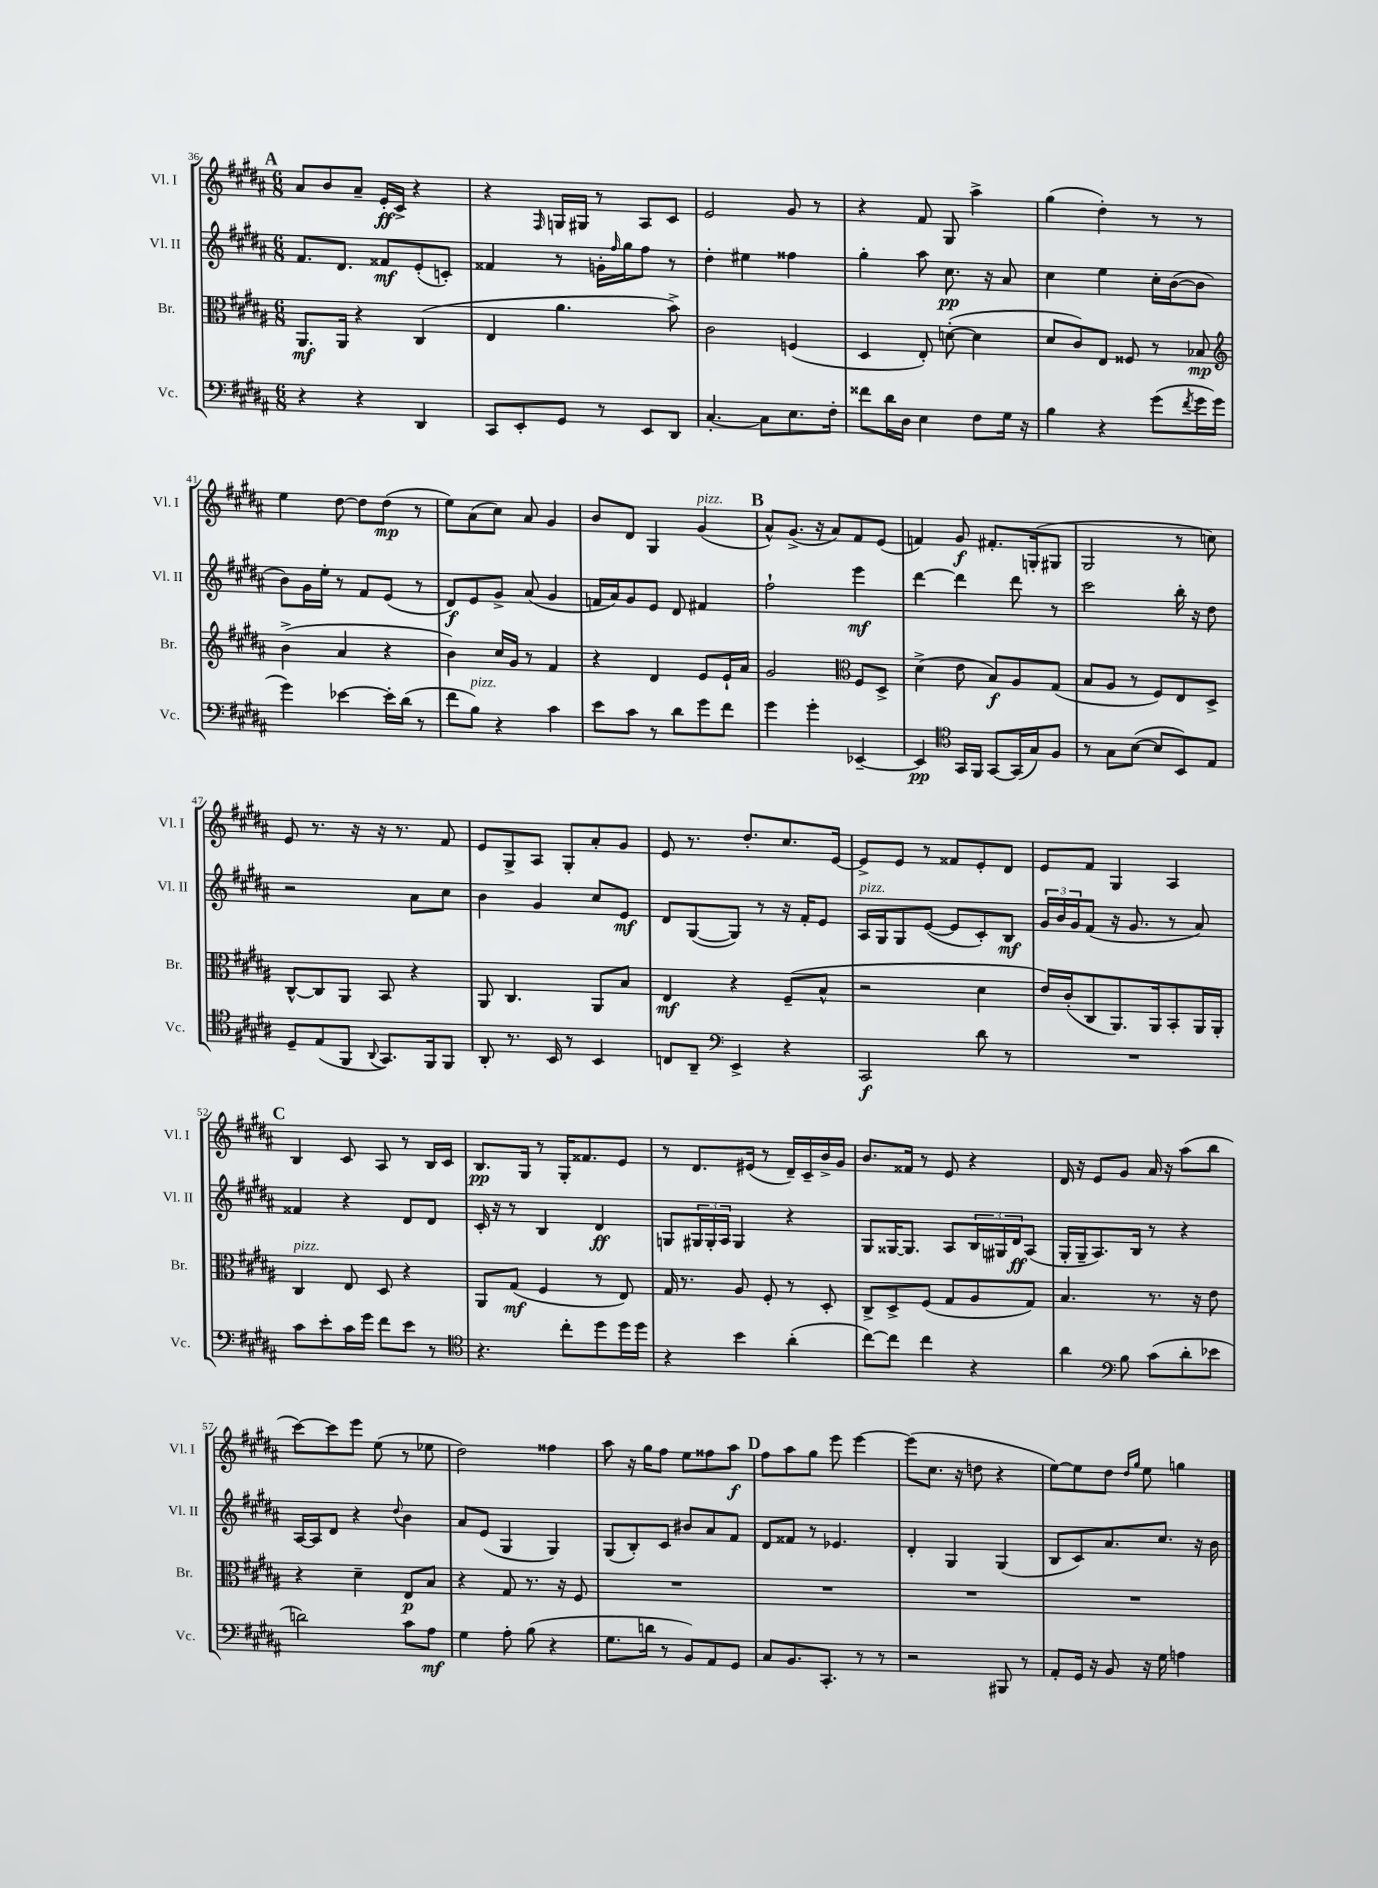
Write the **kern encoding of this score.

**kern	**kern	**kern	**kern
*staff4	*staff3	*staff2	*staff1
*clefF4	*clefC3	*clefG2	*clefG2
*k[f#c#g#d#a#]	*k[f#c#g#d#a#]	*k[f#c#g#d#a#]	*k[f#c#g#d#a#]
*M6/8	*M6/8	*M6/8	*M6/8
4r	8.AA#/L	8.f#/L	8a#/L
.	.	.	8b/
.	16AA#/Jk	8.d#/J	.
4r	4r	.	8a#~/J
.	.	8f##/L	16e'/LL
.	.	.	16c#^/JJ
4DD#/	(4C#/	(8e'/	4r
.	.	8c'/J)	.
=	=	=	=
8CC#/L	4E/	4f##/	4r
8EE'/	.	.	.
.	.	.	16qqF#/
8GG#/J	4.a#\	8r	16G/LL
.	.	.	16G#/JJ
8r	.	16g'\LL	8r
.	.	16qqff#/	.
.	.	16gg#\J	.
8EE/L	.	8ff#\J	8A#/L
8DD#/J	8b^\)	8r	8c#/J
=	=	=	=
[4.C#'/	2c#\	4dd#'\	2e/
.	.	4ee#\	.
8C#\]L	.	.	.
8.E\	(4F/	4ff##\	8g#/
.	.	.	8r
16F#'\Jk	.	.	.
=	=	=	=
8f##\L	4D#/	4gg#'\	4r
16d#\L	.	.	.
16D#\JJ	.	.	.
4E\	8E'/)	8aa#\	8f#/
.	([8d'\	8.cc#\	8G#/
8F#\L	4d\]	.	4aa#^\
.	.	16r	.
16G#\Jk	.	8a#/	.
16r	.	.	.
=	=	=	=
4B\	8d#/L	4cc#\	(4gg#\
.	8c#/)	.	.
4r	8E/J	4ee\	4dd#'\)
.	8F##/	.	.
(8g#\L	8r	16cc#'\LL	8r
.	.	([16b\J	.
8qf#/	.	.	.
16g#\L	8B-/	8b\]J	8r
16g#\JJ	.	.	.
=	=	=	=
*	*clefG2	*	*
4g#\)	(4b^\	8b\L)	4ee\
.	.	16g#\L	.
.	.	16ee'\JJ	.
[4e-\	4a#/	8r	[8dd#\
.	.	8f#/L	8dd#\]L
16e-'\]LL	4r	(8e/J	(8dd#\J
(16d#\JJ	.	.	.
8r	.	8r	8r
=	=	=	=
8f#\L	4b\)	8d#/L)	8ee\L)
8B\J)	.	8e/	(8a#\
4r	16cc#/LL	8g#^/J	8cc#\J)
.	16g#/JJ	.	.
.	8r	(8a#/	8a#/
4c#\	4f#/	4g#/	4g#/
=	=	=	=
8e\L	4r	16f/LL	8b/L
.	.	16a#/J)	.
8c#\J	.	8g#/	8d#/J
8r	4d#/	8e/J	4G#/
8d#\L	.	8d#/	.
8g#\	8e/L	4f#/	(4g#/
8f#\J	16e`/L	.	.
.	16a#/JJ	.	.
=	=	=	=
4g#\	2g#/	2ff#`\	8a#^^/L)
.	.	.	(8.g#^/J
4g#'\	.	.	.
.	.	.	16r
.	.	.	8a#/L)
*	*clefC3	*	*
[4EE-~/	8F#/L	4eee\	8f#/
.	8D#^/J	.	(8e/J
=	=	=	=
4EE-/]	(4d#^\	[4ddd#\	4f/)
*clefC4	*	*	*
16GG#/LL	8e\	4ddd#\]	8g#/
16FF#/JJ	.	.	.
[8GG#/L	8B/L)	.	8.f#'/L
(16GG#/]L	8A#/	8ddd#\	.
16G#/J)	.	.	(16G'/k
8F#/J	(8G#/J	8r	8G#/J
=	=	=	=
8r	8B/L	2ccc#\	2G#/
8G#\L	8A#/J	.	.
([8B\J	8r	.	.
8B/]L	8F#/L)	.	.
8BB/)	8E/	16bb'\	8r
.	.	16r	.
8E/J	8D#^/J	8dd#\	8cc\)
=	=	=	=
8D#~/L	[8C#^^/L	2r	8e/
(8E/	8C#/]	.	8.r
8FF#/J	8AA#/J	.	.
.	.	.	16r
8qqAA#/	.	.	.
8.GG#/L)	8BB/	.	16r
.	.	.	8.r
.	4r	8a#\L	.
16FF#/k	.	.	.
8FF#/J	.	8cc#\J	8f#/
=	=	=	=
8AA#'/	8AA#/	4b\	8e/L
8.r	4.C#/	.	8G#^/
.	.	4g#/	8A#/J
16BB/	.	.	.
8r	.	.	8G#'/L
4BB/	8AA#/L	8cc#/L	8a#'/
.	8B/J	8e/J	8g#/J
=	=	=	=
8C/L	4E/	8d#/L	8e/
8AA#~/J	.	([8G#/	8.r
*clefF4	*	*	*
4EE^/	4r	8G#/]J)	.
.	.	.	8.dd#'/L
.	.	8r	.
4r	(8F#~/L	16r	8.cc#/
.	.	16f#'/LK	.
.	8B^^/J	8e/J	.
.	.	.	[16e/Jk
=	=	=	=
2CC#/	2r	16A#/LL	8e^/]L
.	.	16G#/J	.
.	.	8G#/	8e/J
.	.	([8e/J	8r
.	.	8e/]L	8f##/L
8d#\	4d#\	8c#'/)	8e'/
8r	.	8B/J	8d#/J
=	=	=	=
2.r	16e/LL)	24g#/LL	8e/L
.	.	24b/	.
.	(16c#'/J	.	.
.	.	24g#/J	.
.	8C#/	(8f#/J	8f#/J
.	8.AA#/)	16r	4G#/
.	.	8.g#/	.
.	16AA#/k	.	.
.	8BB'/	8r	4A#/
.	16AA#/L	8a#/)	.
.	16AA#'/JJ	.	.
=	=	=	=
8c#\L	4C#/	4f##/	4B/
8e'\	.	.	.
16c#\L	8E/	4r	8c#/
16g#\JJ	.	.	.
8f#\L	8D#/	.	8A#/
8e\J	4r	8d#/L	8r
8r	.	8d#/J	16B/LL
.	.	.	16c#/JJ
=	=	=	=
*clefC4	*	*	*
4.r	8AA#/L	16c#'/	8.B/L
.	.	16r	.
.	(8G#/J	8r	.
.	.	.	16G#/Jk
.	4F#/	4B/	8r
8cc#'\L	.	.	16G#'/LK
.	.	.	8.f##/
8dd#\	8r	4d#/	.
16dd#\L	8E/)	.	8e/J
16dd#\JJ	.	.	.
=	=	=	=
4r	16G#/	8G/L	8r
.	8.r	.	.
.	.	24G#/L	8.d#/L
.	.	24G#'/	.
.	.	24A#/JJ	.
4b\	8A#/	4G#/	.
.	.	.	(16e#/Jk
.	8F#'/	.	8r
(4a#'\	8r	4r	16d#~/LL)
.	.	.	16c#~/
.	8D#'/	.	16b^/
.	.	.	16g#/JJ
=	=	=	=
[8cc#\L)	8C#^/L	8G#/L	8.b/L
8cc#\]J	8D#^/	[16G##/K	.
.	.	8.G##/]J	16f##/Jk
4cc#\	(8F#/J	.	8r
.	8G#/L	8A#/L	8e/
4r	8A#/	24B/L	4r
.	.	24G#/	.
.	.	24d#/J	.
.	8G#/J)	(8A#/J	.
=	=	=	=
4a#\	4.B/	16G#'/LL	16d#/
.	.	16G#~/J	16r
.	.	8.A#/)	8e/L
*clefF4	*	*	*
8B\	.	.	8g#/J
.	.	16B/Jk	.
(8c#\L	8.r	8r	16a#/
.	.	.	16r
8d#'\	.	4r	(8aa#\L
.	16r	.	.
8e-\J	8e\	.	8bb\J
=	=	=	=
2d\)	4r	[16A#/LL	[8ccc#\L)
.	.	16A#/]J	.
.	.	8d#/J	8ccc#\]
.	4d#~\	4r	8eee\J
.	.	.	(8ee\
.	.	8qqdd#/	.
8c#\L	8E/L	4b\	8r
8A#\J	8B/J	.	8ee-\
=	=	=	=
4G#\	4r	8a#/L	2dd#\)
.	.	(8e/J	.
8A#'\	8G#/	4G#/	.
(8B\	8.r	.	.
4r	.	4G#/)	4ff##\
.	16r	.	.
.	8F#/	.	.
=	=	=	=
8.G#\L	2.r	(8G#/L	8aa#\
.	.	8B'/)	16r
16d\Jk	.	.	16gg#\LK
8r	.	8c#/J	8ff#\J
8BB/L)	.	8b#/L	8ee\L
8AA#/	.	8a#/	8ff##\
8GG#/J	.	8f#/J	8aa#\J
=	=	=	=
8C#/L	2.r	8d#/L	8ff#\L
8.BB/	.	8f##/J	8aa#\
.	.	8r	8gg#\J
8.CC#'/J	.	.	.
.	.	4.e-/	8eee\
8r	.	.	[4eee\
8r	.	.	.
=	=	=	=
2r	2.r	4d#'/	(8eee\]L
.	.	.	8.cc#\J
.	.	4G#/	.
.	.	.	16r
.	.	.	8dd\
8BBB#/	.	(4G#/	4r
8r	.	.	.
=	=	=	=
8AA#'/L	2.r	8B/L	[8ee\L)
16GG#/Jk	.	8c#/)	8ee\]
16r	.	.	.
8BB/	.	8.a#/	8dd#\J
.	.	.	16qqdd#/LL
.	.	.	16qqgg#/JJ
16r	.	.	8ee\
16G#\	.	8.cc#/J	.
4A\	.	.	4gg\
.	.	16r	.
.	.	16b\	.
==	==	==	==
*-	*-	*-	*-
